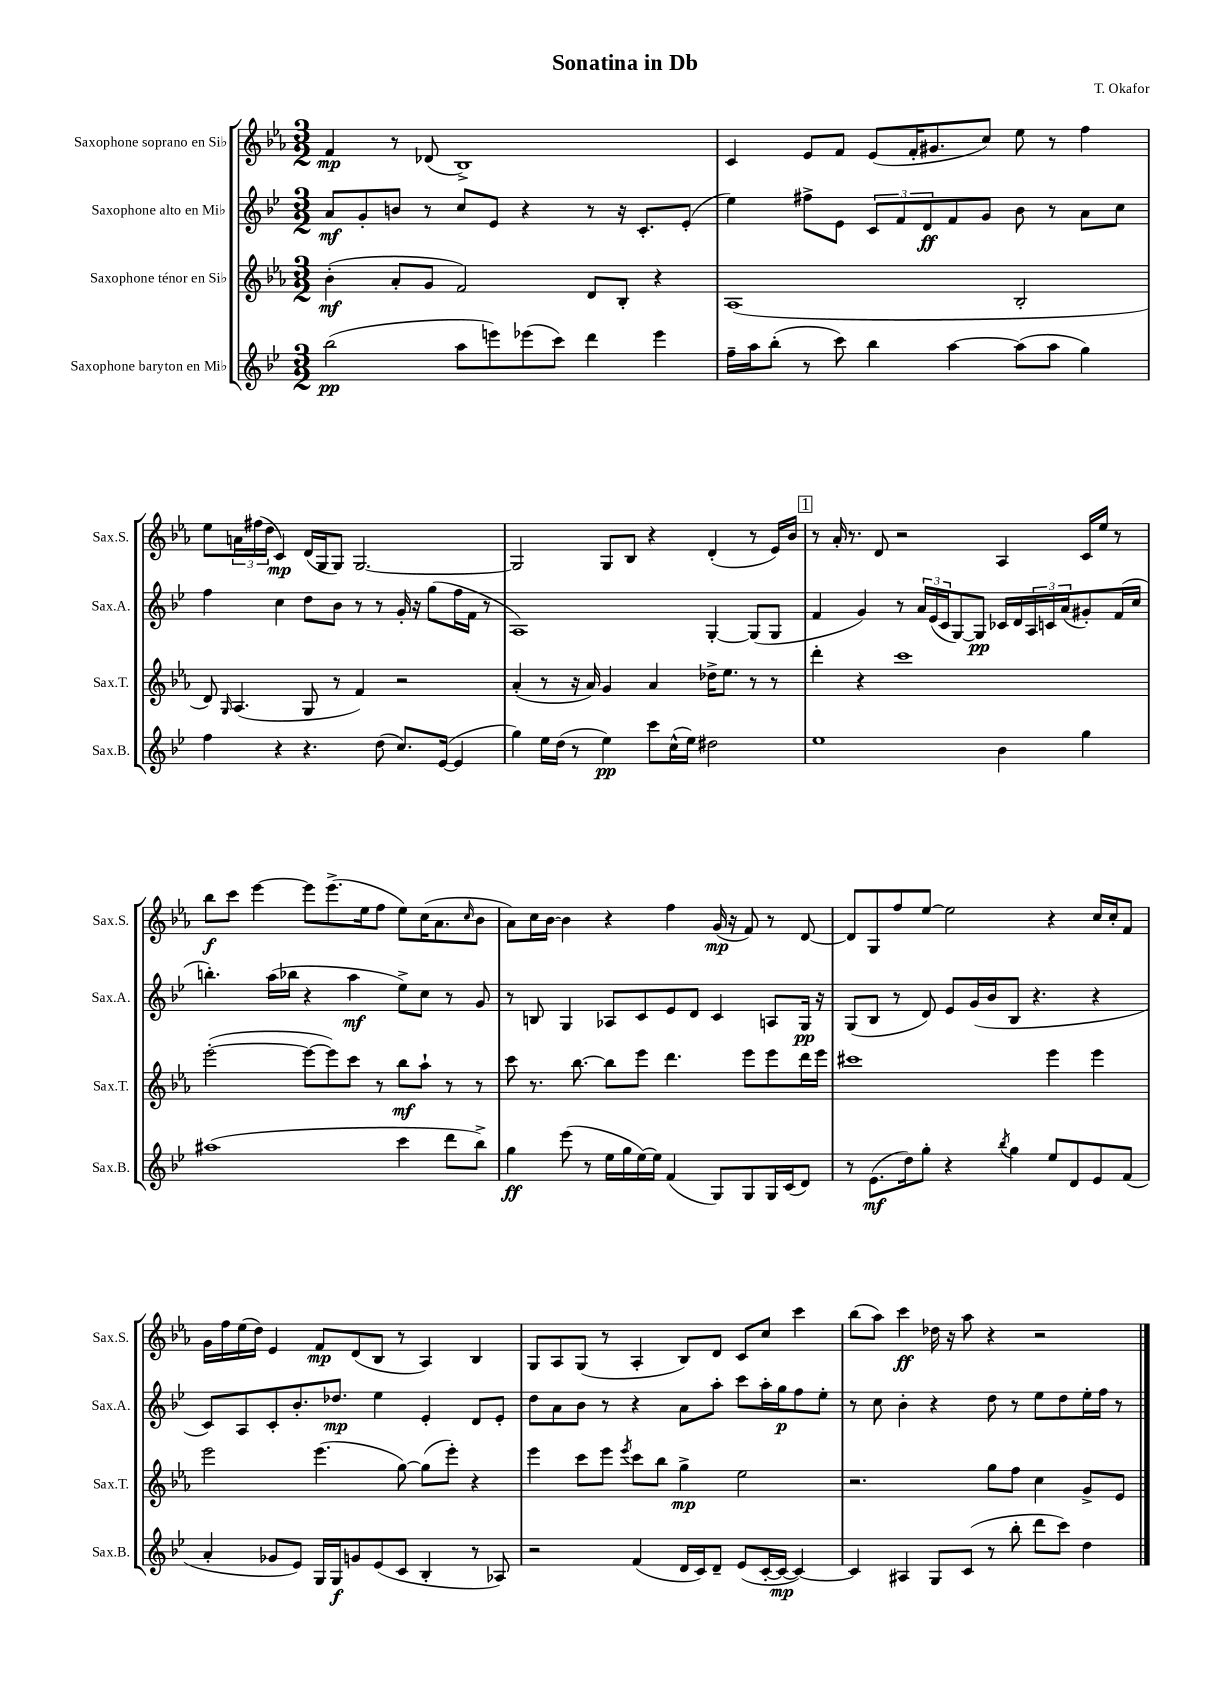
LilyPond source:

\header { title = "Sonatina in Db" composer = "T. Okafor" }
<<
\new StaffGroup <<
\new Staff = "s0" \with { instrumentName = "Saxophone soprano en Sib" shortInstrumentName = "Sax.S." } {
    \clef treble \key ees \major \numericTimeSignature \time 3/2
    f'4\mp r8 des'8( bes1->) |
    c'4 ees'8 f'8 ees'8( f'16-. gis'8. c''8) ees''8 r8 f''4 |
    ees''8 \tuplet 3/2 { a'16 fis''16( d''16 } c'4\mp) d'16( g16 g8) g2.~ |
    g2 g8 bes8 r4 d'4-.( r8 ees'16) bes'16 |
    \mark \markup { \box "1" } r8 aes'16-. r8. d'8 r2 aes4 c'16 ees''16 r8 |
    bes''8\f c'''8 ees'''4~ ees'''8 ees'''8.->( ees''16 f''8 ees''8) c''16( aes'8. \grace { c''16 } bes'8 |
    aes'8) c''16 bes'16~ bes'4 r4 f''4 g'16\mp( r16 f'8) r8 d'8~ |
    d'8 g8 f''8 ees''8~ ees''2 r4 c''16 c''16-. f'8 |
    g'16 f''16 ees''16( d''16) ees'4 f'8\mp d'8( bes8 r8 aes4) bes4 |
    g8 aes8 g8( r8 aes4-. bes8) d'8 c'8 c''8 c'''4 |
    bes''8( aes''8) c'''4\ff des''16 r16 aes''8 r4 r2 \bar "|." |
}
\new Staff = "s1" \with { instrumentName = "Saxophone alto en Mib" shortInstrumentName = "Sax.A." } {
    \clef treble \key bes \major \numericTimeSignature \time 3/2
    a'8\mf g'8-. b'8 r8 c''8 ees'8 r4 r8 r16 c'8.-. ees'8-.( |
    ees''4) fis''8-> ees'8 \tuplet 3/2 { c'8 f'8 d'8\ff } f'8 g'8 bes'8 r8 a'8 c''8 |
    f''4 c''4 d''8 bes'8 r8 r8 g'16-. r16 g''8( f''16 f'16 r8 |
    a1) g4~-. g8( g8 |
    \mark \markup { \box "1" } f'4 g'4) r8 \tuplet 3/2 { a'16 ees'16( c'16 } g8~) g8\pp ces'16 d'16 \tuplet 3/2 { a16 c'16 a'16( } gis'8-.) f'16( c''16 |
    b''4.-.) a''16( bes''16 r4 a''4\mf ees''8->) c''8 r8 g'8 |
    r8 b8 g4 aes8 c'8 ees'8 d'8 c'4 a8 g16\pp r16 |
    g8( bes8 r8 d'8) ees'8 g'16( bes'16 bes8 r4. r4 |
    c'8) a8 c'8-. bes'8.-. des''8.\mp ees''4 ees'4-. d'8 ees'8-. |
    d''8 a'8 bes'8 r8 r4 a'8 a''8-. c'''8 a''16-. g''16\p f''8 ees''8-. |
    r8 c''8 bes'4-. r4 d''8 r8 ees''8 d''8 ees''16-. f''16 r8 \bar "|." |
}
\new Staff = "s2" \with { instrumentName = "Saxophone ténor en Sib" shortInstrumentName = "Sax.T." } {
    \clef treble \key ees \major \numericTimeSignature \time 3/2
    bes'4-.\mf( aes'8-. g'8 f'2) d'8 bes8-. r4 |
    aes1( bes2-. |
    d'8) \grace { g16 } aes4.( g8 r8 f'4) r2 |
    aes'4-.( r8 r16 aes'16) g'4 aes'4 des''16-> ees''8. r8 r8 |
    \mark \markup { \box "1" } d'''4-. r4 c'''1 |
    ees'''2~-.( ees'''8~ ees'''8) c'''8 r8 bes''8\mf aes''8-! r8 r8 |
    c'''8 r8. bes''8.~ bes''8 ees'''8 d'''4. ees'''8 ees'''8 d'''16 ees'''16 |
    cis'''1 ees'''4 ees'''4 |
    ees'''2 ees'''4.( g''8~) g''8( ees'''8-.) r4 |
    ees'''4 c'''8 ees'''8 \acciaccatura { ees'''8 } c'''8 bes''8 g''4->\mp ees''2 |
    r2. g''8 f''8 c''4 g'8-> ees'8 \bar "|." |
}
\new Staff = "s3" \with { instrumentName = "Saxophone baryton en Mib" shortInstrumentName = "Sax.B." } {
    \clef treble \key bes \major \numericTimeSignature \time 3/2
    bes''2\pp( a''8 e'''8) ees'''8( c'''8) d'''4 ees'''4 |
    f''16-- a''16 bes''8-.( r8 c'''8) bes''4 a''4~ a''8( a''8 g''4) |
    f''4 r4 r4. d''8( c''8.) ees'16~( ees'4 |
    g''4) ees''16 d''16( r8 ees''4\pp) c'''8 c''16-^( ees''16) dis''2 |
    \mark \markup { \box "1" } ees''1 bes'4 g''4 |
    ais''1( c'''4 d'''8 bes''8->) |
    g''4\ff ees'''8( r8 ees''16 g''16 ees''16~) ees''16 f'4( g8) g8 g16 c'16( d'8) |
    r8 ees'8.\mf( d''16) g''8-. r4 \acciaccatura { bes''8 } g''4 ees''8 d'8 ees'8 f'8( |
    a'4-. ges'8 ees'8) g16 g16\f g'8 ees'8( c'8 bes4-. r8 aes8) |
    r2 f'4( d'16 c'16) d'8-- ees'8( c'16~-. c'16~\mp c'4~) |
    c'4 ais4 g8 c'8( r8 bes''8-. d'''8 c'''8) d''4 \bar "|." |
}
>>
>>
\layout { \context { \Score \remove "Bar_number_engraver" } }
